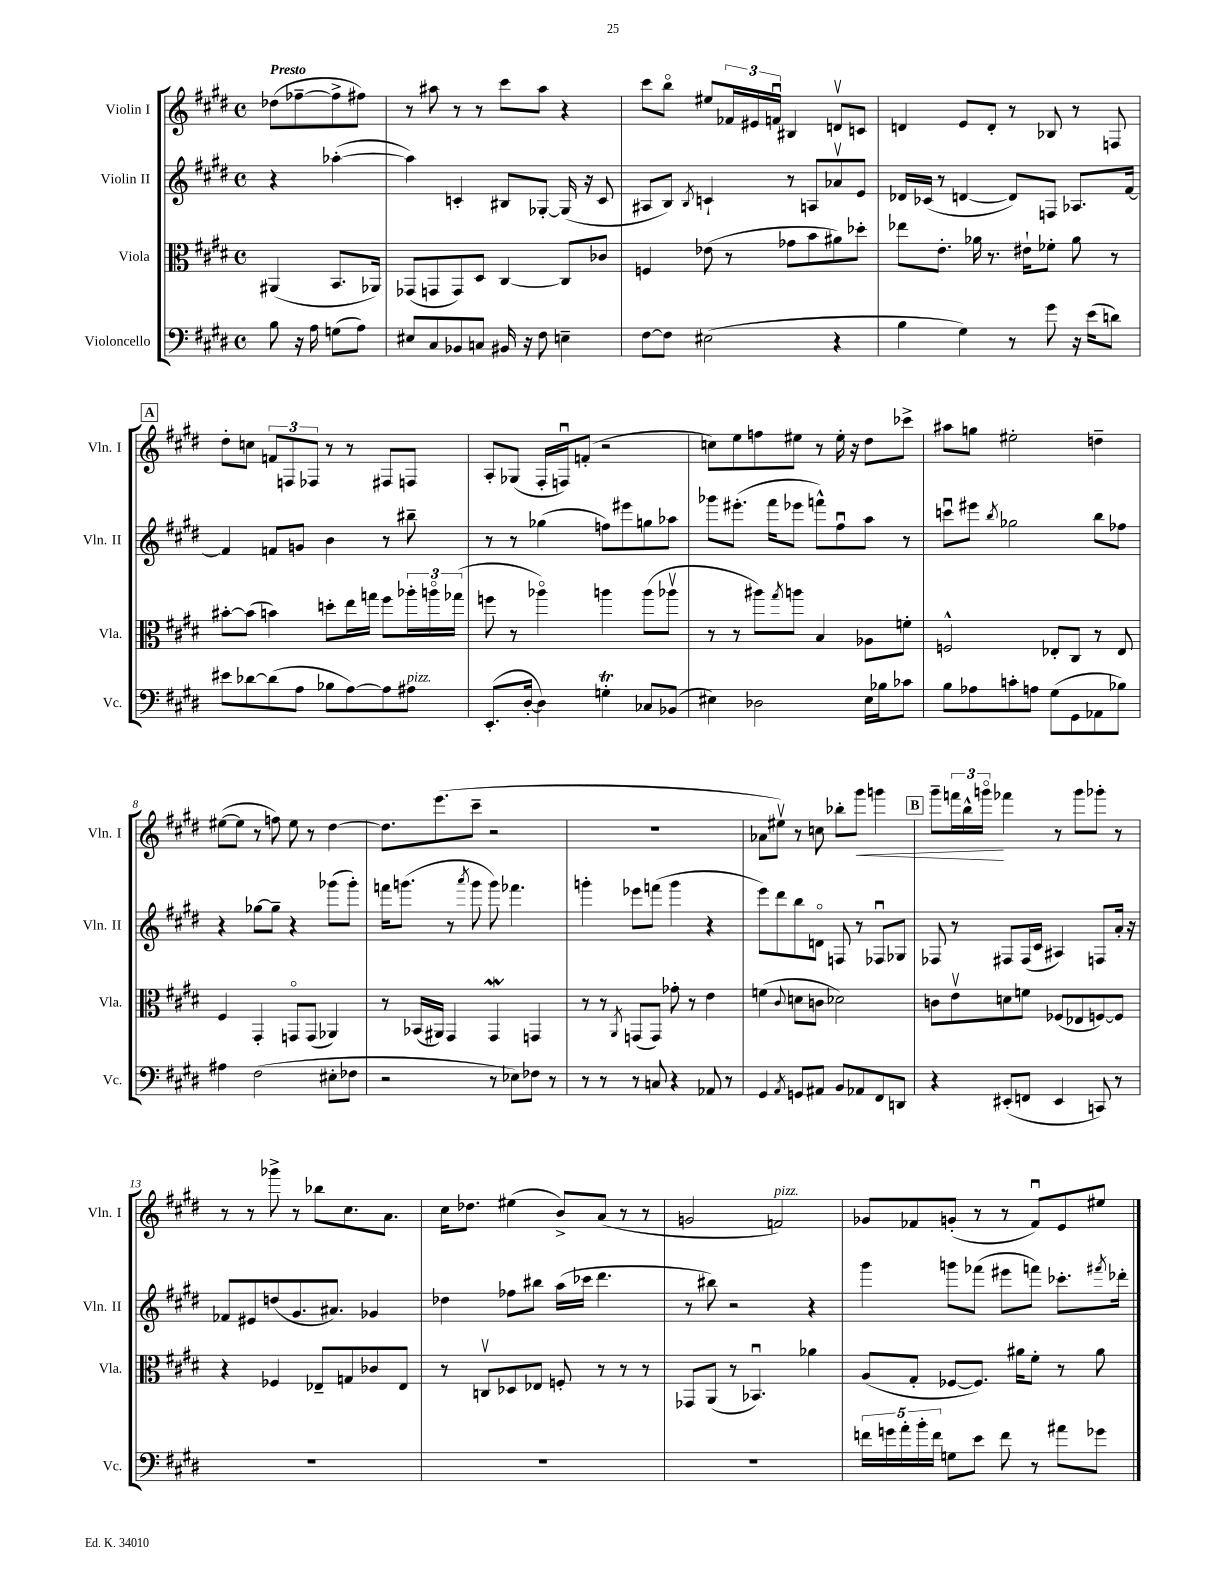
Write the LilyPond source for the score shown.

<<
\new StaffGroup <<
\new Staff = "s0" \with { instrumentName = "Violin I" shortInstrumentName = "Vln. I" } {
    \clef treble \key e \major \defaultTimeSignature \time 4/4 \partial 2 \tempo "Presto"
    des''8( fes''8~-- fes''8-> fis''8) |
    r8 ais''8 r8 r8 cis'''8 ais''8 r4 |
    cis'''8 b''8\flageolet eis''8 \tuplet 3/2 { fes'16 eis'16 f'16\downbow } bis4 d'8\upbow c'8 |
    d'4 e'8 d'8-. r8 bes8 r8 f8 |
    \mark \markup { \box "A" } dis''8-. c''8 \tuplet 3/2 { f'8 f8 fes8 } r8 r8 fis8 f8 |
    a8-. ges8( fis16-. f16\downbow) f'8-.( r2 |
    c''8) e''8 f''8 eis''8 r8 eis''16-. r16 dis''8 ces'''8-> |
    ais''8 g''8 eis''2-. d''4-- |
    eis''8~( eis''8 r8 f''8) eis''8 r8 dis''4~ |
    dis''8. e'''8.( cis'''8-- r2 |
    R1 |
    aes'8 eis''8\upbow) r8 c''8 bes''8-. gis'''8\< g'''4 |
    \mark \markup { \box "B" } gis'''8-- \tuplet 3/2 { f'''16 b''16-^ g'''16\flageolet\! } fes'''4 r8 g'''8 ges'''8-. r8 |
    r8 r8 ges'''8-> r8 bes''8 cis''8. a'8. |
    cis''16 des''8. eis''4( b'8->) a'8( r8 r8 |
    g'2 f'2^\markup { \italic "pizz." }) |
    ges'8 fes'8 g'8-.( r8 r8 fes'8\downbow) e'8 eis''8 \bar "|." |
}
\new Staff = "s1" \with { instrumentName = "Violin II" shortInstrumentName = "Vln. II" } {
    \clef treble \key e \major \defaultTimeSignature \time 4/4 \partial 2
    r4 aes''4~-.( |
    aes''4) c'4-. bis8 ges8~-. ges16( r16 c'8 |
    ais8 b8) \acciaccatura { b8 } c'4-! r8 a8 aes'8\upbow e'8 |
    des'16 ces'16( r8 d'4~ d'8) f8 aes8. fis'16~ |
    \mark \markup { \box "A" } fis'4 f'8 g'8 b'4 r8 bis''8-- |
    r8 r8 ges''4( f''8) eis'''8 g''8 aes''8 |
    ges'''8 eis'''8.-.( fis'''16 ees'''8 f'''8-^) fis''8\downbow a''8 r8 |
    c'''8\downbow eis'''8 \acciaccatura { b''8 } ges''2 b''8 fes''8 |
    r4 ges''8~ ges''8-- r4 ges'''8( ges'''8-.) |
    f'''16 g'''8.( r8 \acciaccatura { a'''8 } g'''8 g'''8) fes'''4. |
    g'''4-. ees'''8 f'''8( g'''4 r4 |
    e'''8) dis'''8 b''8 d'8\flageolet f8 r8 fes8\downbow ges8 |
    \mark \markup { \box "B" } fes8 r8 fis8 fis16( cis'16 ais4) f8 a'16-. r16 |
    fes'8 eis'8 d''8( gis'8. ais'8.) ges'4 |
    des''4 fes''8 bis''8 a''16( ces'''16 dis'''4. |
    r8 bis''8) r2 r4 |
    gis'''4 g'''8 fes'''8( eis'''8 f'''8) ces'''8.-. \acciaccatura { fis'''8 } des'''16-. \bar "|." |
}
\new Staff = "s2" \with { instrumentName = "Viola" shortInstrumentName = "Vla." } {
    \clef alto \key e \major \defaultTimeSignature \time 4/4 \partial 2
    ais,4( b,8. aes,16) |
    ges,8( g,8 g,8) dis8 cis4~ cis8 ces'8 |
    f4 ees'8( r8 ges'8 b'8 ais'8) des''8-. |
    ees''8 e'8.-. aes'16 r8. eis'16-! fes'8-. aes'8 r8 |
    \mark \markup { \box "A" } bis'8~-. bis'8( b'4) d''8-. e''16 g''16 fis''8 \tuplet 3/2 { aes''16-. a''16\flageolet ges''16( } |
    f''8 r8 aes''4\flageolet) a''4 a''8( aes''8\upbow |
    r8 r8 ais''8) \acciaccatura { gis''8 } a''8 b4 aes8 f'8-. |
    f2-^ ees8-. cis8 r8 ees8 |
    fis4 gis,4-. g,8\flageolet g,8( aes,4) |
    r8 bes,16( ais,16) gis,4 gis,4\mordent g,4 |
    r8 r8 \acciaccatura { a,8 } g,8( g,8) ges'8-. r8 e'4 |
    f'4( \appoggiatura { cis'8 } d'8 c'8 des'2) |
    \mark \markup { \box "B" } c'8 e'8\upbow d'8 f'8 fes8( ees8 f8~) f8 |
    r4 fes4 ees8-- g8 ces'8 ees8 |
    r8 c8\upbow des8 ees8 f8-. r8 r8 r8 |
    ges,8 a,8( r8 bes,4.\downbow) aes'4 |
    a8( gis8-. fes8~ fes8.) ais'16 fis'8-. r8 ais'8 \bar "|." |
}
\new Staff = "s3" \with { instrumentName = "Violoncello" shortInstrumentName = "Vc." } {
    \clef bass \key e \major \defaultTimeSignature \time 4/4 \partial 2
    b8 r16 a16 g8( a8) |
    eis8 cis8 bes,8 c8 bis,16 r16 fis8 e4-- |
    fis8~ fis8 eis2( r4 |
    b4 gis4) r8 gis'8 r16 e'16( d'8) |
    \mark \markup { \box "A" } eis'8 des'8~ des'8( a8 bes8 a8~) a8 ais8^\markup { \italic "pizz." } |
    e,8.-.( dis16~-. dis4) g4-.\trill ces8 bes,8( |
    eis4) des2 eis16 bes16 ces'8 |
    b8 aes8 c'8-. a8 gis8( gis,8 aes,8 bes8) |
    ais4 fis2( eis8-. fes8 |
    r2 r8 ees8) fes8 r8 |
    r8 r8 r8 c8 r4 aes,8 r8 |
    gis,4 \acciaccatura { a,8 } g,8 ais,8 b,8 aes,8 fis,8 d,8 |
    \mark \markup { \box "B" } r4 eis,8-.( f,8 eis,4 c,8) r8 |
    R1 |
    R1 |
    R1 |
    \tuplet 5/4 { f'16 g'16 a'16-. b'16-. f'16 } g8 e'8 f'8 r8 ais'8 ges'8 \bar "|." |
}
>>
>>
